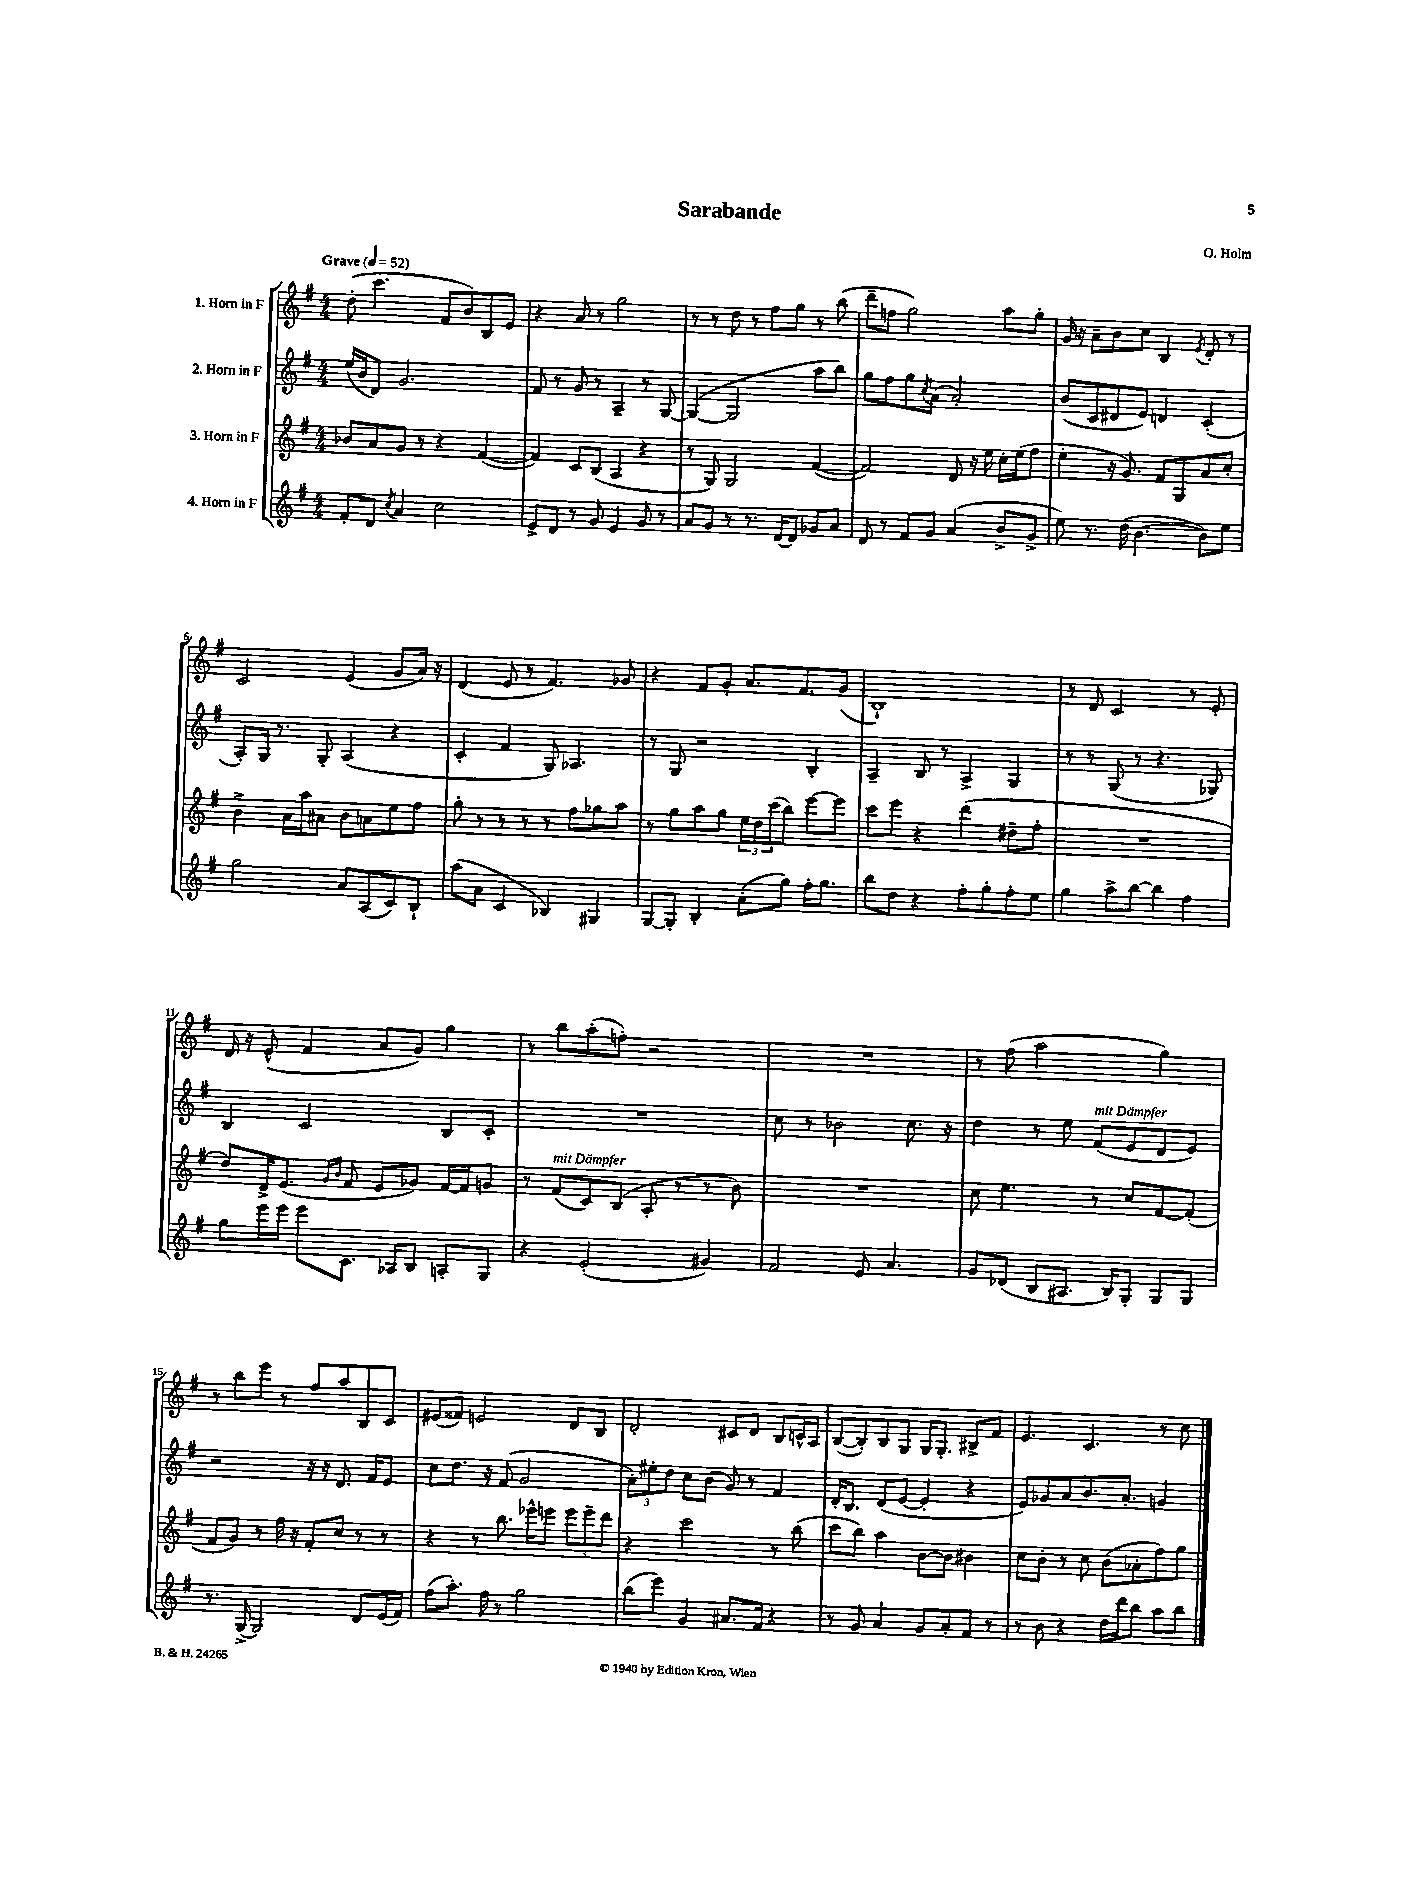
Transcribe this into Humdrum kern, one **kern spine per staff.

**kern	**kern	**kern	**kern
*staff4	*staff3	*staff2	*staff1
*clefG2	*clefG2	*clefG2	*clefG2
*k[f#]	*k[f#]	*k[f#]	*k[f#]
*M4/4	*M4/4	*M4/4	*M4/4
*MM52	*MM52	*MM52	*MM52
8f#'/L	8b-/L	(16ee/LL	(8dd'\
.	.	16b/J	.
8d/J	8a/	8d/J)	4.ccc\
8qcc/	.	.	.
4a/	8g/J	2.g/	.
.	8r	.	.
2cc\	4r	.	8f#/L
.	.	.	8b/)
.	([4f#/	.	8B/
.	.	.	8e/J
=	=	=	=
8e^/L	4f#/])	8f#/	4r
8d/J	.	8r	.
8r	8c/L	8g/	8a/
8g/	(8B/J	8r	8r
4e/	4A/	4A~/	2gg\
8g/	4r	8r	.
8r	.	[8G/	.
=	=	=	=
8a/L	8r	(4G/_	8r
8g/J	8G/)	.	8r
8r	2G/	2G/]	8dd\
8.r	.	.	8r
.	.	.	8ff#\L
[16d/LK	.	.	.
8d/]J	.	.	8gg\J
8g-/L	([4f#/	8aa\L	8r
8a/J	.	8bb\J)	(8bb\
=	=	=	=
8d/	2f#/])	8gg\L	8ddd~\L
8r	.	8ff#\	8ff\J
8f#/L	.	8gg\	2gg\)
.	.	8qcc/	.
8g/J	.	(8a\J	.
(4a/	8d/	2a'/)	.
.	16r	.	.
.	16ee\	.	.
8b^/L	16cc'\LL	.	8aa\L
.	(16ee\J	.	.
8g^/J	8ff#\J	.	8gg'\J
=	=	=	=
8ee\)	4ee'\	(8b/L	16g/
.	.	.	16r
8.r	.	8c/	8a~\L
.	16r	8d#/	8b\
(16dd\	8.g/)	.	.
[4.b\	.	8e/J)	8cc\J
.	8f#/L	4d/	4B/
.	8G/	.	.
.	.	.	8qe/
8b\]L)	8a/	(4c'/	8d'/
8ee\J	8cc'/J	.	8r
=	=	=	=
2gg\	4b^\	8A'/L)	2c/
.	.	16G/Jk	.
.	.	8.r	.
.	16a\LL	.	.
.	16aa\J	.	.
.	8a#\J	8G'/	.
8a/L	8b\L	(4A/	(4e/
(8A/	8a\	.	.
8c/)	8ee\	4r	8g/L
8B`/J	8ff#\J	.	16a/Jk)
.	.	.	16r
=	=	=	=
(8aa\L	8gg'\	4c'/	(4d/
8a\J	8r	.	.
4c/	8r	4f#/	8e/
.	8r	.	8r
4B-/)	8r	8G/)	4.f#/)
.	8ff#\L	4.A-/	.
4G#/	8gg-\	.	.
.	8aa\J	.	8g-/
=	=	=	=
[8G/L	8r	8r	4r
8G'/]J	8gg\L	8G/	.
4B'/	8aa\	2r	8f#/L
.	8gg\J	.	8g'/J
(8a'\L	24ee\LL	.	8.a/L
.	24dd\	.	.
.	(24ccc\J	.	.
8gg\J)	8bb\J)	.	.
.	.	.	8.f#/
16ff#'\LK	[8eee\L	4B'/	.
8.gg\J	.	.	.
.	8eee\]J	.	(8g/J
=	=	=	=
8bb\L	8ccc\L	4A~/	1B`)
8dd\J	8eee\J	.	.
4r	4r	8B/	.
.	.	8r	.
8ff#'\L	(4ddd\	4A^/	.
8gg'\	.	.	.
8ff#'\	8dd#~\L	4G/	.
8ee\J	8ff#'\J	.	.
=	=	=	=
4gg\	1r	8r	8r
.	.	8r	8d/
8aa^\L	.	(8G/	2c/
[8bb\J	.	8r	.
4bb\]	.	4.r	.
4ff#\	.	.	8r
.	.	8G-/)	8e'/
=	=	=	=
8gg\L	8dd/L)	4B/	16d/
.	.	.	16r
16eee\L	16d^/K	.	(8e^^/
16eee\JJ	(8.e/J	.	.
8eee\L	.	2c/	4f#/
.	16qqg/LL	.	.
.	16qqb/JJ	.	.
8.c\J	8f#/	.	.
.	8e/L	.	8a/L
16A-/LK	.	.	.
8B/J	8g-/J)	.	8g/J)
8A'/L	[16f#/LL	8B/L	4gg\
.	16f#/]J	.	.
8G/J	8g/J	8c'/J	.
=	=	=	=
4r	8r	1r	8r
.	(8f#/L	.	8bb\L
(2e'/	8c/)	.	(8aa'\
.	(8B/J	.	8ff'\J)
.	8A'/	.	2r
.	8r	.	.
4g#/)	8r	.	.
.	8b\)	.	.
=	=	=	=
2f#/	1r	8cc\	1r
.	.	8r	.
.	.	2b-\	.
8e/	.	.	.
4.a/	.	.	.
.	.	8.cc\	.
.	.	16r	.
=	=	=	=
8g/L	8cc\	4dd\	8r
(8d-/J	4.ee\	.	(8ff#\
8B/L	.	8r	2aa\
8.A#/J	.	8ee\	.
.	8r	(8f#/L	.
16B/LK)	.	.	.
8G'/J	8cc/L	8e/	.
8G/L	[8f#/	8d/	4gg\)
8G/J	(8f#'/]J	8e/J)	.
=	=	=	=
8.r	8f#/L	2r	8r
.	8g/J)	.	8bb\L
(16G^/	.	.	.
2G/)	8r	.	8eee\J
.	16ff#\	.	8r
.	16r	.	.
.	8f#'/L	16r	8ff#/L
.	.	16r	.
.	8cc/J	8.d/	8aa/
8d/L	8r	.	8B/
.	.	16f#/LK	.
(16e/L	8r	8e/J	8c/J
16f#/JJ)	.	.	.
=	=	=	=
(8ff#\L	4r	8cc\L	(8e#/L
8.aa'\J)	.	8.dd\J	8f##/J)
.	8r	.	2e/
16ff#\	.	16r	.
8r	8.bb\	(8f#/	.
2gg\	.	2g/	.
.	16eee-^^\LK	.	.
.	8eee\J	.	.
.	12eee\L	.	8d/L
.	12eee~\	.	.
.	.	.	8B/J
.	12ddd\J	.	.
=	=	=	=
(8bb\L	4r	12a'\L)	2d'/
.	.	12ee#'\	.
8eee\J)	.	.	.
.	.	12dd\J	.
4g/	2ccc\	8cc\L	.
.	.	(8b\J	.
8.a#/L	.	8g/)	8c#/L
.	.	8r	8d/J
16f#/Jk	.	.	.
4r	8r	4f#/	8B/L
.	(8bb\	.	16c^^/L
.	.	.	16A/JJ
=	=	=	=
8r	8ccc\L	16d'/LK	([8B/L
.	.	8.B/J	.
8g/	8bb\J)	.	8B'/])
4a/	4aa\	(8d/L	8B/
.	.	[8e/J	8G/J
8g/L	[8b\L	4e'/]	16G/LK
.	.	.	8.G'/J
8a'/	8b\]J	.	.
8f#/J	4b#\	4r	8B#^/L
8r	.	.	8f#/J
=	=	=	=
8r	8cc\L	8e/L)	4.e/
8b\	8b'\J	8g-/	.
4r	8r	8a/	.
.	8cc\	8.b/	4.c/
16dd\LL	(8b\L	.	.
16ddd\J	.	8.a'/J	.
8bb\J	8a-'\	.	.
8aa\L	8ff#\)	4g/	8r
8bb\J	8gg\J	.	8cc\
==	==	==	==
*-	*-	*-	*-
